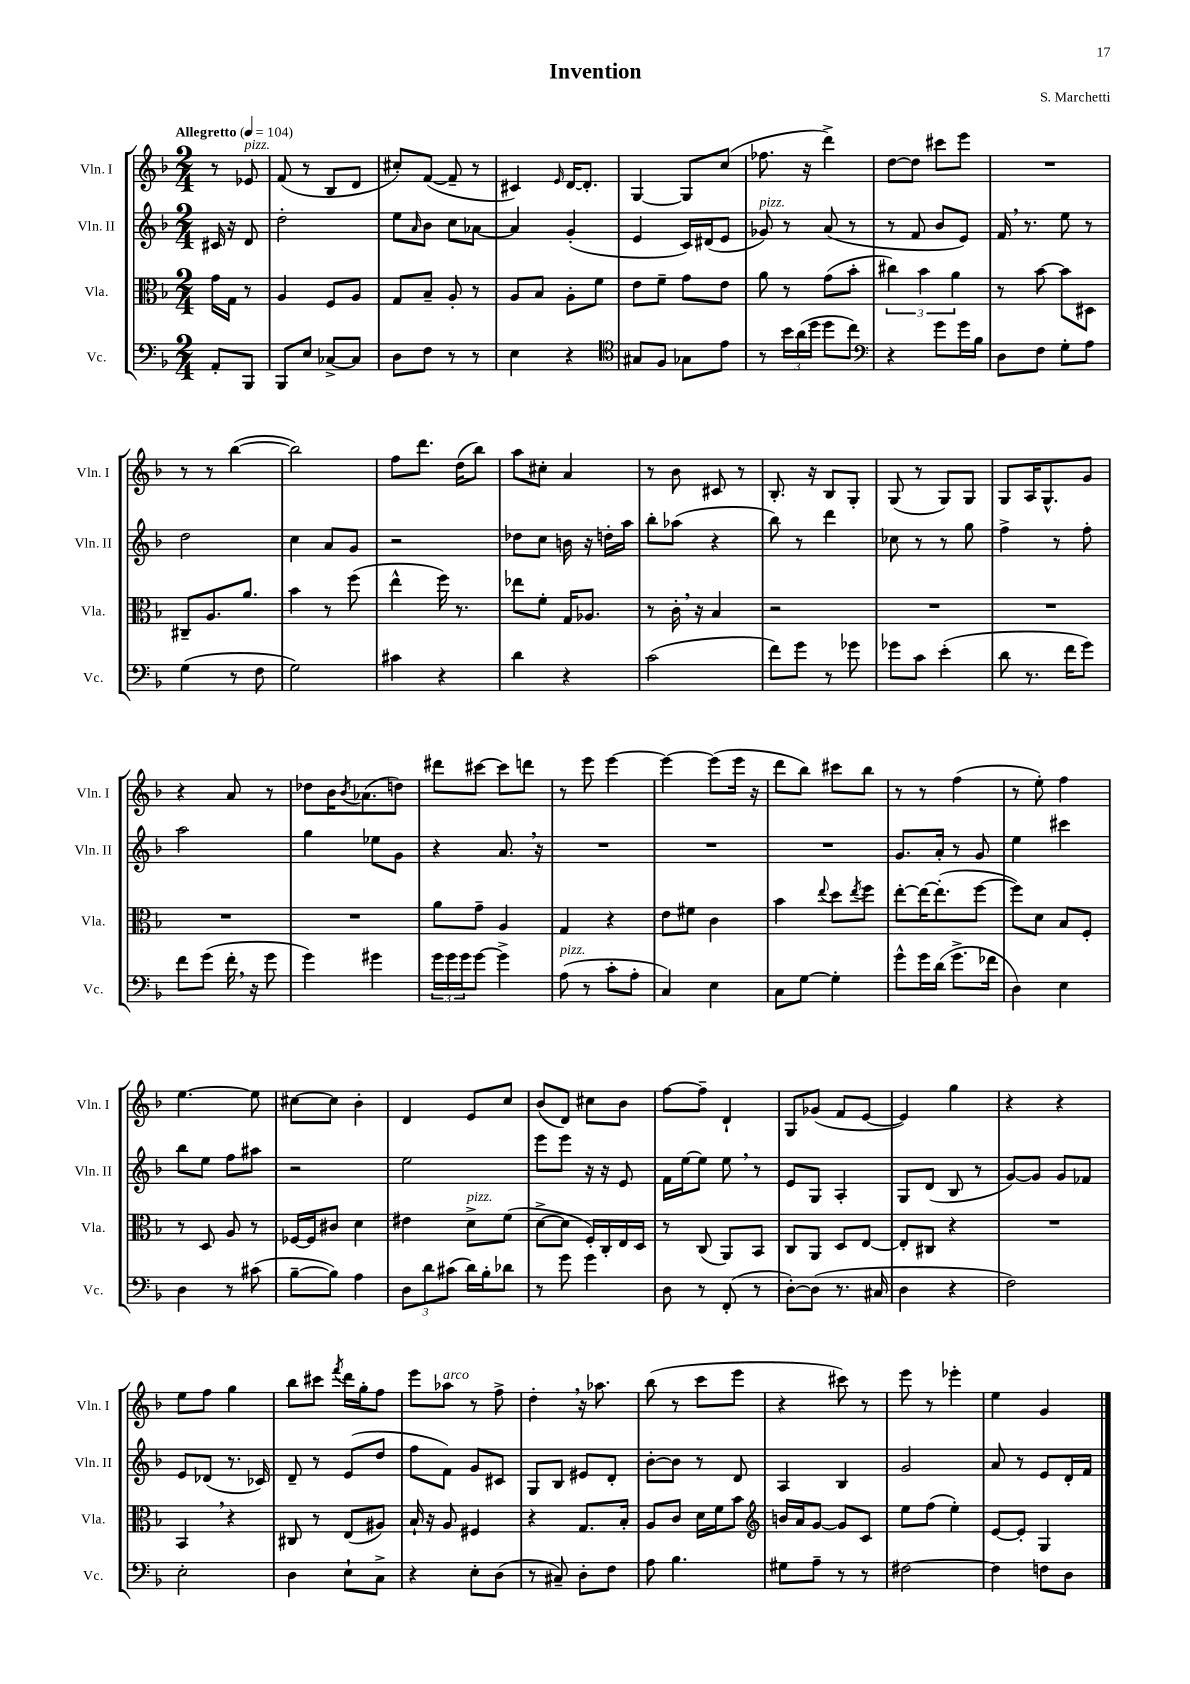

**kern	**kern	**kern	**kern
*part4	*part3	*part2	*part1
*staff4	*staff3	*staff2	*staff1
*I"Vc.	*I"Vla.	*I"Vln. II	*I"Vln. I
*I'Vc.	*I'Vla.	*I'Vln. II	*I'Vln. I
*clefF4	*clefC3	*clefG2	*clefG2
*k[b-]	*k[b-]	*k[b-]	*k[b-]
*M2/4	*M2/4	*M2/4	*M2/4
*MM104	*MM104	*MM104	*MM104
=	=	=	=
!	!	!	!LO:TX:a:B:t=Allegretto
8AA'/L	16g\LL	16c#X/	8r
.	16G\JJ	16r	.
!	!	!	!LO:TX:a:i:t=pizz.
8BBB-/J	8r	8d/	8e-X/
=1	=1	=1	=1
8BBB-/L	4A/	2dd'\	(8f/
8E/J	.	.	8r
[8C-X^/L	8F/L	.	8B-/L
8C-/J]	8A/J	.	8d/J
=2	=2	=2	=2
8D\L	8G/L	8ee\L	8cc#X'/L)
.	.	16qqa/	.
8F\J	8B-~/J	8b-\J	([8f/J
8r	8A'/	8cc\L	8f~/]
8r	8r	[8a-X\J	8r
=3	=3	=3	=3
4E\	8A/L	4a-/]	4c#X/)
.	8B-/J	.	.
.	.	.	16qqe/
4r	8A'\L	(4g'/	[16d/KL
.	.	.	8.d'/J]
.	8f\J	.	.
=4	=4	=4	=4
*clefC4	*	*	*
8G#X/L	8e\L	4e/	[4G/
8F/J	8f~\J	.	.
8G-X\L	8g\L	16c/LL)	8G/L]
.	.	(16d#X/J	.
8e\J	8e\J	8e/J	(8cc/J
=5	=5	=5	=5
!	!	!LO:TX:a:i:t=pizz.	!
8r	8a\	8g-X/)	8.ff-X\
24b-\LL	8r	8r	.
(24a\	.	.	.
.	.	.	16r
24dd\JJ	.	.	.
8dd\L	(8g\L	(8a/	4ddd^\)
8cc\J)	8b-'\J	8r	.
=6	=6	=6	=6
*clefF4	*	*	*
4r	6cc#X\)	8r	[8dd\L
.	.	8f/	8dd\J]
.	6b-\	.	.
8g\L	.	8b-/L	8ccc#X\L
.	6a\	.	.
16g\L	.	8e/J)	8eee\J
16B-\JJ	.	.	.
=7	=7	=7	=7
8D\L	8r	16f,/	2r
.	.	8.r	.
8F\J	[8b-\	.	.
8G'\L	8b-\L]	8ee\	.
8A\J	8D#X\J	8r	.
!!LO:LB:g=z
=8	=8	=8	=8
(4G\	8C#X~/L	2dd\	8r
.	8.A/	.	8r
8r	.	.	([4bb-\
.	8.a/J	.	.
8F\	.	.	.
=9	=9	=9	=9
2G\)	4b-\	4cc\	2bb-\])
.	8r	8a/L	.
.	(8ff\	8g/J	.
=10	=10	=10	=10
4c#X\	4ee^^\	2r	8ff\L
.	.	.	8.ddd\J
4r	16ff\)	.	.
.	8.r	.	(16dd\KL
.	.	.	8bb-\J)
=11	=11	=11	=11
4d\	8ee-X\L	8dd-X\L	8aa\L
.	8f'\J	8cc\J	8cc#X'\J
4r	16G/KL	16bn\	4a/
.	8.A-X/J	16r	.
.	.	16ddn'\LL	.
.	.	16aa\JJ	.
=12	=12	=12	=12
(2c\	8r	8bb-'\L	8r
.	16c',\	(8aa-X\J	8b-\
.	16r	.	.
.	4B-/	4r	8c#X/
.	.	.	8r
=13	=13	=13	=13
8f\L)	2r	8bb-\)	8.B-'/
8g\J	.	8r	.
.	.	.	16r
8r	.	4ddd\	8B-/L
8g-X\	.	.	8G'/J
=14	=14	=14	=14
8g-X\L	2r	8cc-X\	(8G/
8c\J	.	8r	8r
(4e'\	.	8r	8G/L)
.	.	8gg\	8G/J
=15	=15	=15	=15
8d\	2r	4ff^\	8G/L
8.r	.	.	16A/K
.	.	.	8.G^^/
.	.	8r	.
16f\KL	.	.	.
8g\J)	.	8ff'\	8g/J
!!LO:LB:g=z
=16	=16	=16	=16
8f\L	2r	2aa\	4r
(8g\J	.	.	.
16f',\	.	.	8a/
16r	.	.	.
8g\	.	.	8r
=17	=17	=17	=17
4g\)	2r	4gg\	8dd-X\L
.	.	.	16b-\K
.	.	.	8qb-/
.	.	.	(8.a-X\
4g#X\	.	8ee-X\L	.
.	.	8g\J	8ddn\J)
=18	=18	=18	=18
24g\LL	8a\L	4r	8ddd#X\L
24g\	.	.	.
24g\J	.	.	.
[8g\J	8g~\J	.	[8ccc#X\J
4g^\]	4A/	8.a,/	8ccc#\L]
.	.	.	8dddn\J
.	.	16r	.
=19	=19	=19	=19
!LO:TX:a:i:t=pizz.	!	!	!
(8A\	4G/	2r	8r
8r	.	.	8eee\
8c'\L	4r	.	[4eee\
8A'\J	.	.	.
=20	=20	=20	=20
4C/)	8e\L	2r	4eee\_
.	8f#X\J	.	.
4E\	4c\	.	(8eee\L]
.	.	.	16eee\Jk
.	.	.	16r
=21	=21	=21	=21
8C\L	4b-\	2r	8ddd\L
[8G\J	.	.	8bb-\J)
.	8qqee/	.	.
4G'\]	8dd\L	.	8ccc#X\L
.	8qee/	.	.
.	8ff\J	.	8bb-\J
=22	=22	=22	=22
8g^^\L	[8ee'\L	8.g/L	8r
16g\L	16ee\K_	.	8r
(16d\JJ	(8.ee'\]	16a'/Jk	.
8.g^\L	.	8r	(4ff\
.	[8ff\J	8g/	.
16f-X\Jk	.	.	.
=23	=23	=23	=23
4D\)	8ff\L])	4ee\	8r
.	8d\J	.	8ee'\)
4E\	8B-/L	4ccc#X\	4ff\
.	8F'/J	.	.
!!LO:LB:g=z
=24	=24	=24	=24
4D\	8r	8bb-\L	[4.ee\
.	8D/	8ee\J	.
8r	8A/	8ff\L	.
(8c#X\	8r	8aa#X\J	8ee\]
=25	=25	=25	=25
[8B-~\L	[16F-X/LL	2r	[8cc#X\L
.	16F-/J]	.	.
8B-\J])	8c#X/J	.	8cc#\J]
4A\	4d\	.	4b-'\
=26	=26	=26	=26
12D\L	4e#X\	2ee\	4d/
12d\	.	.	.
(12c#X\J	.	.	.
!	!LO:TX:a:i:t=pizz.	!	!
16d\LL)	8d^\L	.	8e/L
16B-'\J	.	.	.
8d-X\J	(8f\J	.	8cc/J
=27	=27	=27	=27
8r	[8d^\L	8eee\L	(8b-/L
8g\	8d\J]	8eee\J	8d/J)
4g\	16F'/LL)	16r	8cc#X\L
.	16C'/	16r	.
.	16E/	8e/	8b-\J
.	16D/JJ	.	.
=28	=28	=28	=28
8D\	8r	16f\LL	[8ff\L
.	.	[16ee\J	.
8r	(8C/	8ee\J]	8ff~\J]
(8FF'/	8AA/L)	8ee,\	4d`/
8r	8BB-/J	8r	.
=29	=29	=29	=29
[8D'\L)	8C/L	8e/L	8G/L
(8D\J]	8AA/J	8G/J	(8g-X/J
8.r	8D/L	4A'/	8f/L
.	[8E/J	.	[8e/J
16C#X/	.	.	.
=30	=30	=30	=30
4D\	8E'/L]	8G/L	4e/])
.	8C#X/J	(8d/J	.
4r	4r	8B-/	4gg\
.	.	8r	.
=31	=31	=31	=31
2F\)	2r	[8g/L)	4r
.	.	8g/J]	.
.	.	8g/L	4r
.	.	8f-X/J	.
!!LO:LB:g=z
=32	=32	=32	=32
2E'\	4BB-,/	8e/L	8ee\L
.	.	(8d-X/J	8ff\J
.	4r	8.r	4gg\
.	.	16c-X/)	.
=33	=33	=33	=33
4D\	8C#X/	8d~/	8bb-\L
.	8r	8r	8ccc#X\J
.	.	.	8qfff/
8E`\L	(8E/L	(8e/L	16ddd\LL
.	.	.	16gg'\J
8C^\J	8A#X/J)	8dd/J	8ff\J
=34	=34	=34	=34
4r	16B-`/	8ff\L	8eee\L
.	16r	.	.
!	!	!	!LO:TX:a:i:t=arco
.	8A/	8f\J)	8aa-X\J
8E'\L	4F#X/	8g/L	8r
(8D\J	.	8c#X/J	8ff^\
=35	=35	=35	=35
8r	4r	8G/L	4dd',\
8C#X~/)	.	8B-/J	.
8D'\L	8.G/L	8e#X/L	16r
.	.	.	8.aa-X\
8F\J	.	8d'/J	.
.	16B-'/Jk	.	.
=36	=36	=36	=36
8A\	8A/L	[8b-'\L	(8bb-\
4.B-\	8c/J	8b-\J]	8r
.	16d\LL	8r	8ccc\L
.	16f\J	.	.
.	8b-\J	8d/	8eee\J
=37	=37	=37	=37
*	*clefG2	*	*
8G#X\L	16bn/LL	4A/	4r
.	16a/J	.	.
8A~\J	[8g/J	.	.
8r	8g/L]	4B-/	8ccc#X\)
8r	8c/J	.	8r
=38	=38	=38	=38
[2F#X\	8ee\L	2g/	8eee\
.	(8ff\J	.	8r
.	4ee'\)	.	4eee-X'\
=39	=39	=39	=39
4F#\]	[8e/L	8a/	4ee\
.	8e'/J]	8r	.
8Fn\L	4G/	8e/L	4g/
8D\J	.	16d'/L	.
.	.	16f/JJ	.
==	==	==	==
*-	*-	*-	*-
